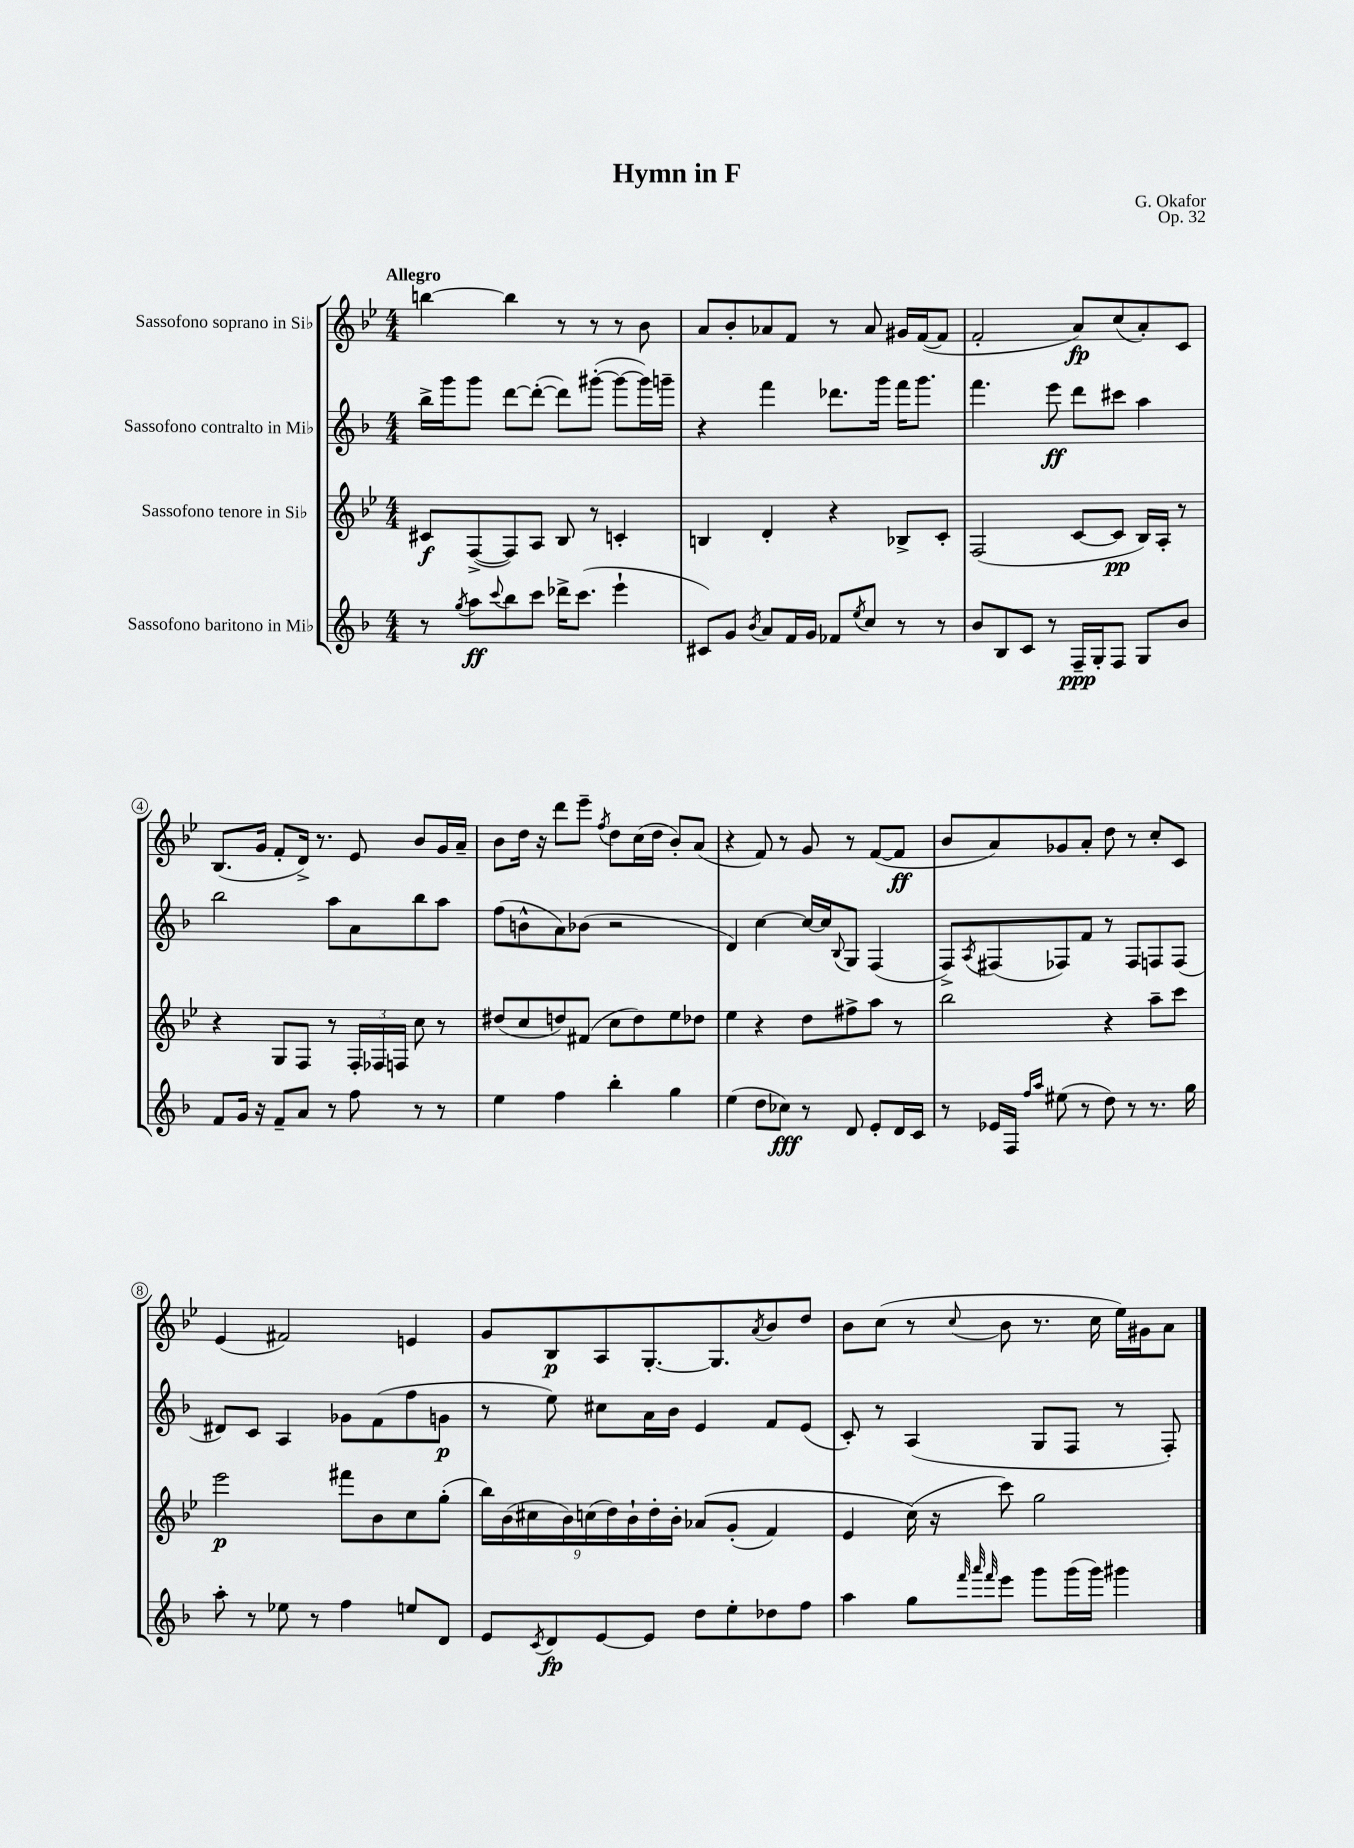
\header { title = "Hymn in F" composer = "G. Okafor" opus = "Op. 32" }
<<
\new StaffGroup <<
\new Staff = "s0" \with { instrumentName = "Sassofono soprano in Sib" } {
    \clef treble \key bes \major \numericTimeSignature \time 4/4 \tempo "Allegro"
    b''4~ b''4 r8 r8 r8 bes'8 |
    a'8 bes'8-. aes'8 f'8 r8 aes'8 gis'16 f'16~( f'8 |
    f'2-. a'8\fp) c''8( a'8-.) c'8 |
    bes8.( g'16 f'8-. d'16->) r8. ees'8 bes'8 g'16 a'16-- |
    bes'8 d''16 r16 d'''8 ees'''8-- \acciaccatura { f''8 } d''8 c''16( d''16 bes'8-.) a'8( |
    r4 f'8) r8 g'8 r8 f'8~( f'8\ff |
    bes'8 a'8) ges'8 a'8-. d''8 r8 c''8-. c'8 |
    ees'4( fis'2) e'4 |
    g'8 bes8\p a8 g8.~-. g8. \acciaccatura { a'8 } bes'8 d''8 |
    bes'8 c''8( r8 \appoggiatura { c''8 } bes'8 r8. c''16 ees''16) gis'16 a'8 \bar "|." |
}
\new Staff = "s1" \with { instrumentName = "Sassofono contralto in Mib" } {
    \clef treble \key f \major \numericTimeSignature \time 4/4
    bes''16-> g'''16 g'''8 d'''8~ d'''8~-.( d'''8) gis'''8~-.( gis'''8~ gis'''16) g'''16-- |
    r4 f'''4 des'''8. g'''16 f'''16 g'''8. |
    f'''4. e'''8\ff d'''8 cis'''8 a''4 |
    bes''2 a''8 a'8 bes''8 a''8 |
    f''8( b'8-^ a'8) bes'8( r2 |
    d'4) c''4~ c''16~ c''16 \appoggiatura { bes8 } g8 f4( |
    f8->) \acciaccatura { a8 } fis8( fes8) f'8 r8 fes8 f8 f8( |
    dis'8) c'8 a4 ges'8 f'8( f''8 g'8\p |
    r8 e''8) cis''8 a'16 bes'16 e'4 f'8 e'8( |
    c'8-.) r8 a4( g8 f8 r8 f8-.) \bar "|." |
}
\new Staff = "s2" \with { instrumentName = "Sassofono tenore in Sib" } {
    \clef treble \key bes \major \numericTimeSignature \time 4/4
    cis'8\f f8~->( f8) a8 bes8 r8 c'4-. |
    b4 d'4-. r4 bes8-> c'8-. |
    f2( c'8~ c'8\pp bes16) a16-. r8 |
    r4 g8 f8 r8 \tuplet 3/2 { f16-. fes16 f16 } c''8 r8 |
    dis''8( c''8 d''8) fis'8( c''8 d''8) ees''8 des''8 |
    ees''4 r4 d''8 fis''8-> a''8 r8 |
    bes''2 r4 a''8-- c'''8 |
    ees'''2\p fis'''8 bes'8 c''8 g''8-.( |
    \tuplet 9/8 { bes''16) bes'16( cis''16 bes'16) c''16( d''16) bes'16-! d''16-. bes'16-. } aes'8\( g'8-.( f'4) |
    ees'4 c''16(\) r16 c'''8) g''2 \bar "|." |
}
\new Staff = "s3" \with { instrumentName = "Sassofono baritono in Mib" } {
    \clef treble \key f \major \numericTimeSignature \time 4/4
    r8 \acciaccatura { g''8 } a''8\ff \appoggiatura { c'''8 } bes''8 c'''8 des'''16-> c'''8.( e'''4-! |
    cis'8) g'8 \acciaccatura { bes'8 } a'8 f'16 g'16 fes'8 \acciaccatura { e''8 } c''8 r8 r8 |
    bes'8 bes8 c'8 r8 f16--\ppp g16-. f8 g8 bes'8 |
    f'8 g'16 r16 f'8-- a'8 r8 f''8 r8 r8 |
    e''4 f''4 bes''4-. g''4 |
    e''4( d''8 ces''8\fff) r8 d'8 e'8-. d'16 c'16 |
    r8 ees'16 f16 \grace { f''16 a''16 } eis''8( r8 d''8) r8 r8. g''16 |
    a''8-. r8 ees''8 r8 f''4 e''8 d'8 |
    e'8 \acciaccatura { c'8 } d'8\fp e'8~ e'8 d''8 e''8-. des''8 f''8 |
    a''4 g''8 \grace { f'''32 a'''32 f'''32 } e'''8 g'''8 g'''16( g'''16) gis'''4 \bar "|." |
}
>>
>>
\layout { \context { \Score \override BarNumber.stencil = #(make-stencil-circler 0.1 0.3 ly:text-interface::print) } }
